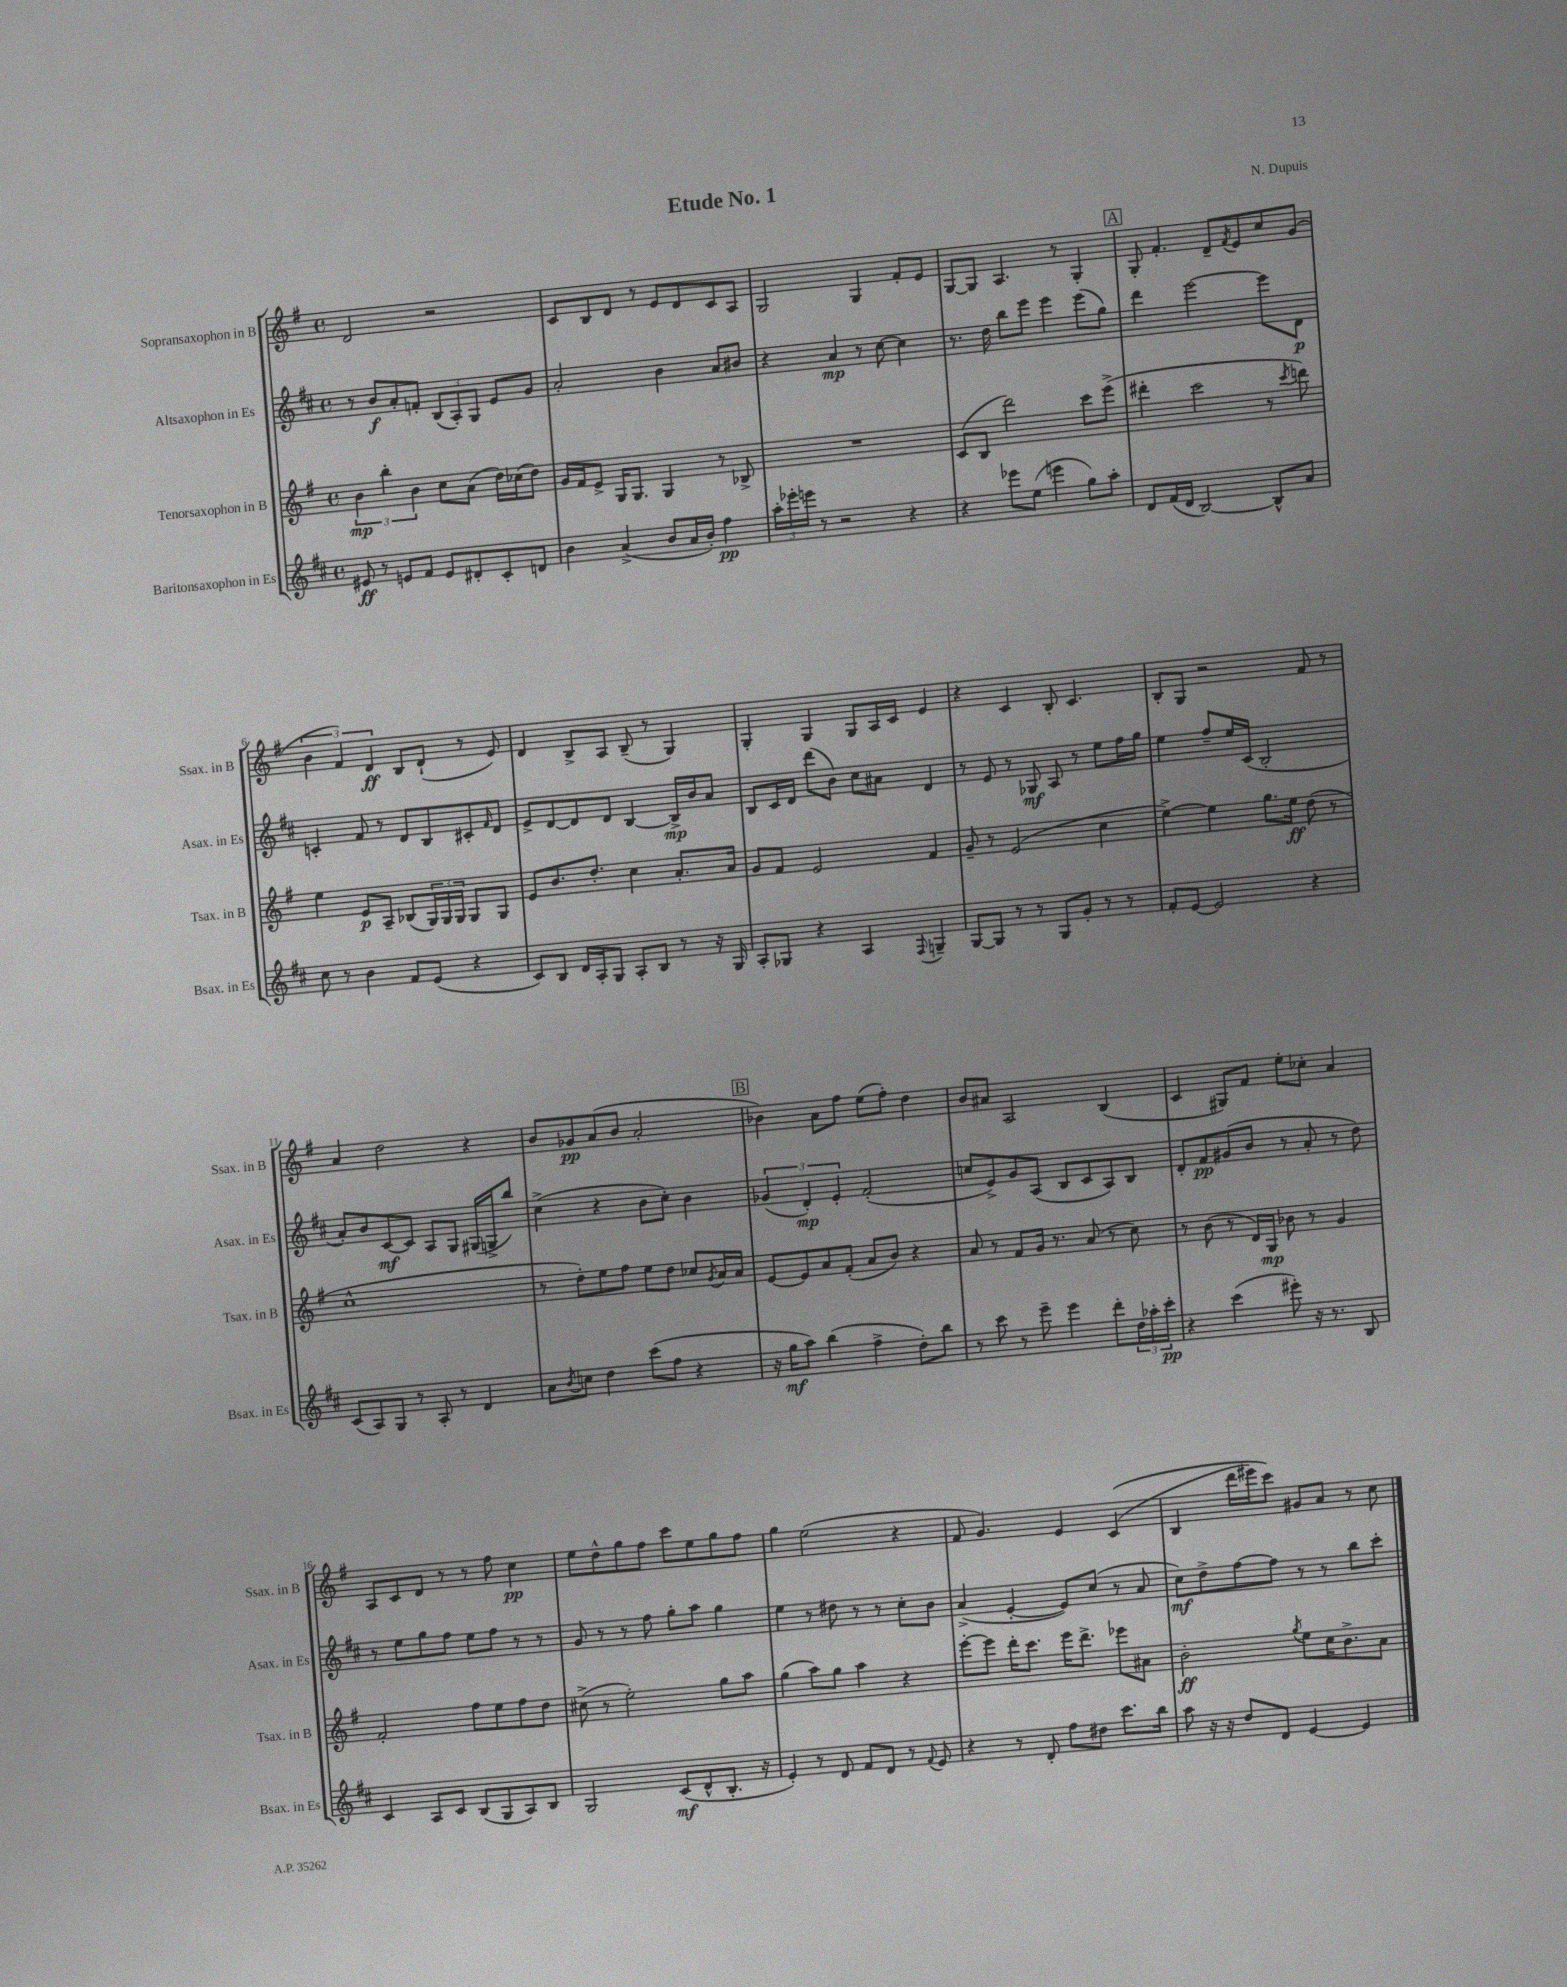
\header { title = "Etude No. 1" composer = "N. Dupuis" }
<<
\new StaffGroup <<
\new Staff = "s0" \with { instrumentName = "Sopransaxophon in B" shortInstrumentName = "Ssax. in B" } {
    \clef treble \key g \major \defaultTimeSignature \time 4/4
    d'2 r2 |
    c'8 b8 d'8 r8 e'8 d'8 c'8 a8 |
    g2 g4 fis'8-. e'8 |
    g8~ g8 a4. r8 g4-. |
    \mark \markup { \box "A" } g8-. fis'4.-. d'8-- \acciaccatura { fis'8 } e'8 c''8 g'8( |
    \tuplet 3/2 { b'4 fis'4) d'4\ff } b8 d'8-!( r8 e'8) |
    d'4 b8-> a8 b8--( r8 g4) |
    g4-. g4 g8 a16 c'16 e'4 |
    r4 c'4 b8-. c'4. |
    b8-. g8 r2 fis'8 r8 |
    a'4 d''2 r4 |
    b'8 ges'8\pp a'8( b'8 a'2-. |
    \mark \markup { \box "B" } bes'4) a'8 fis''8 e''8( fis''8-.) d''4 |
    b'8 ais'8 a2 b4( |
    c'4 gis8) fis'8 e''8-. ces''8-. a'4 |
    a8 c'8 d'8 r8 r8 fis''8 c''4\pp |
    e''8 d''8-^ g''8 fis''8 c'''8 e''8 g''8 fis''8 |
    g''4 e''2( r4 |
    fis'8 g'4.) e'4 c'4(\( |
    b4 d'''16 eis'''16) c'''8\) gis'8 a'8 r8 c''8 \bar "|." |
}
\new Staff = "s1" \with { instrumentName = "Altsaxophon in Es" shortInstrumentName = "Asax. in Es" } {
    \clef treble \key d \major \defaultTimeSignature \time 4/4
    r8 b'8\f a'8-. f'8-. \tuplet 3/2 { b8( a8-.) g8 } e'8 g'8 |
    a'2-. b'4 a'8 bis'8 |
    r4 a'4\mp r8 cis''8~ cis''4 |
    r8. d''16 b''8 e'''8 e'''4 e'''8( g''8) |
    \mark \markup { \box "A" } d'''4 e'''2~ e'''8 d'8\p |
    c'4-. fis'8 r8 d'8 b8 cis'8-. \grace { fis'16 } d'8 |
    e'8-> d'8~ d'8 d'8 b4~ b16->\mp b'16 a'8 |
    b8 cis'16 d'16 d'''8( b'8) cis''8 ais'8 d'4 |
    r8 e'8 r8 ges8\mf a8 r8 e''8 fis''16 g''16 |
    e''4 fis''8-- e''16 cis'16( b2-. |
    a'8-.) b'8 cis'8~\mf cis'8 a8 g8 gis16( g16-> b''8) |
    cis''4->( r4 b'8 cis''8-.) b'4 |
    \mark \markup { \box "B" } \tuplet 3/2 { ges'4( d'4-.\mp) e'4-. } fis'2-.( |
    c''8 e'8->) g'8 a8( b8 cis'8 a8) b8 |
    d'8-. fis'8\pp gis'8( b'8 r8 a'8-. r8 d''8) |
    r8 e''8 g''8 fis''8 e''8 fis''8 r8 r8 |
    g'8 r8 r8 fis''8 g''8-. a''8 g''4 |
    e''4 r8 dis''8 r8 r8 cis''8-. b'8 |
    a'4->( e'4~-. e'8) cis''8( r8 a'8 |
    cis''8\mf) d''8-> fis''8~ fis''8 r8 r8 b''8 cis'''8-. \bar "|." |
}
\new Staff = "s2" \with { instrumentName = "Tenorsaxophon in B" shortInstrumentName = "Tsax. in B" } {
    \clef treble \key g \major \defaultTimeSignature \time 4/4
    \tuplet 3/2 { b'4\mp b''4-. b'4 } c''8 a'8( d''16) ces''16( d''8) |
    g'16 fis'16 e'8-> g16 g8. g4 r8 bes8-> |
    R1 |
    c'8( b8 d'''2) c'''8 e'''8->( |
    \mark \markup { \box "A" } dis'''4-. c'''2 r8 \acciaccatura { c'''8 } d'''8) |
    e''4 e'8\p a8-- bes8( \tuplet 3/2 { g16) g16 g16 } g8 g8 |
    e'8 b'8. d''8.-. c''4 a'8.-. a'16 |
    g'8 fis'8 e'2 fis'4 |
    g'8-- r8 e'2( c''4 |
    e''4~->) e''4 g''8. e''16\ff d''8( r8 |
    c''1-^ |
    r8 d''8-.) e''8 fis''8 e''8 d''8 ces''8 \acciaccatura { g'8 } a'16 a'16 |
    \mark \markup { \box "B" } e'8~ e'8 a'8 fis'8-.( a'8 b'8) r4 |
    a'8 r8 fis'8 g'16 r8. a'8( r8 c''8) |
    r8 b'8( r8 d'16) g16\mp bes'8 r8 g'4 |
    fis'2-. fis''8 e''8 fis''8 d''8 |
    cis''8->( r8 e''2-.) g''8 a''8 |
    g''4( a''8) g''8 a''4 r4 |
    e'''8~-. e'''8 d'''16-. c'''8. e'''16 d'''8.-> ees'''8 ais'8 |
    b'2-.\ff \acciaccatura { g''8 } e''8 c''16 b'8.-> a'8 \bar "|." |
}
\new Staff = "s3" \with { instrumentName = "Baritonsaxophon in Es" shortInstrumentName = "Bsax. in Es" } {
    \clef treble \key d \major \defaultTimeSignature \time 4/4
    eis'8\ff r8 e'8 fis'8 e'8 dis'8-. cis'8-. d'8 |
    b'4 a'4->( b'8 a'16 b'16-.) fis''4\pp |
    \tuplet 3/2 { a''16-. ees'''16-. e'''16 } r8 r2 r4 |
    r4 ees'''8 e''8( e'''4 g''8) a''8-. |
    \mark \markup { \box "A" } d'8 fis'16( d'16 b2~) b8-^ a'8 |
    cis''8 r8 b'4 fis'8 e'8( r4 |
    cis'8) b8 d'16 a16-. g8 a8-. b8 r8 r16 g16 |
    a8-. ges8 r4 a4 \appoggiatura { fis8 } g4-- |
    g8~ g8 r8 r8 g8 g'8-. r8 r8 |
    fis'8-. e'8~ e'2 r4 |
    cis'8( a8) g8 r8 a8-. r8 d'4 |
    a'8 \acciaccatura { b'8 } c''8 d''4 cis'''8( fis''8 r4 |
    \mark \markup { \box "B" } r16 g''16\mf a''8) b''4( fis''4-> d''8-.) b''8 |
    r8 cis'''8 r8 e'''8-- e'''4 d'''8-. \tuplet 3/2 { d''16 aes''16-. cis'''16-.\pp } |
    r4 cis'''4( eis'''8-.) r16 r8. b8 |
    cis'4 a8 cis'8 b8( g8 a8) b8 |
    g2 cis'8\mf( d'8-^ b8.-. r16 |
    e'4-.) r8 d'8 fis'8 d'8 r8 \appoggiatura { fis'8 } e'8 |
    r4 r8 d'8-. fis''8 dis''8 cis'''8. b''16 |
    a''8 r16 r16 d''8 d'8 e'4~ e'4 \bar "|." |
}
>>
>>
